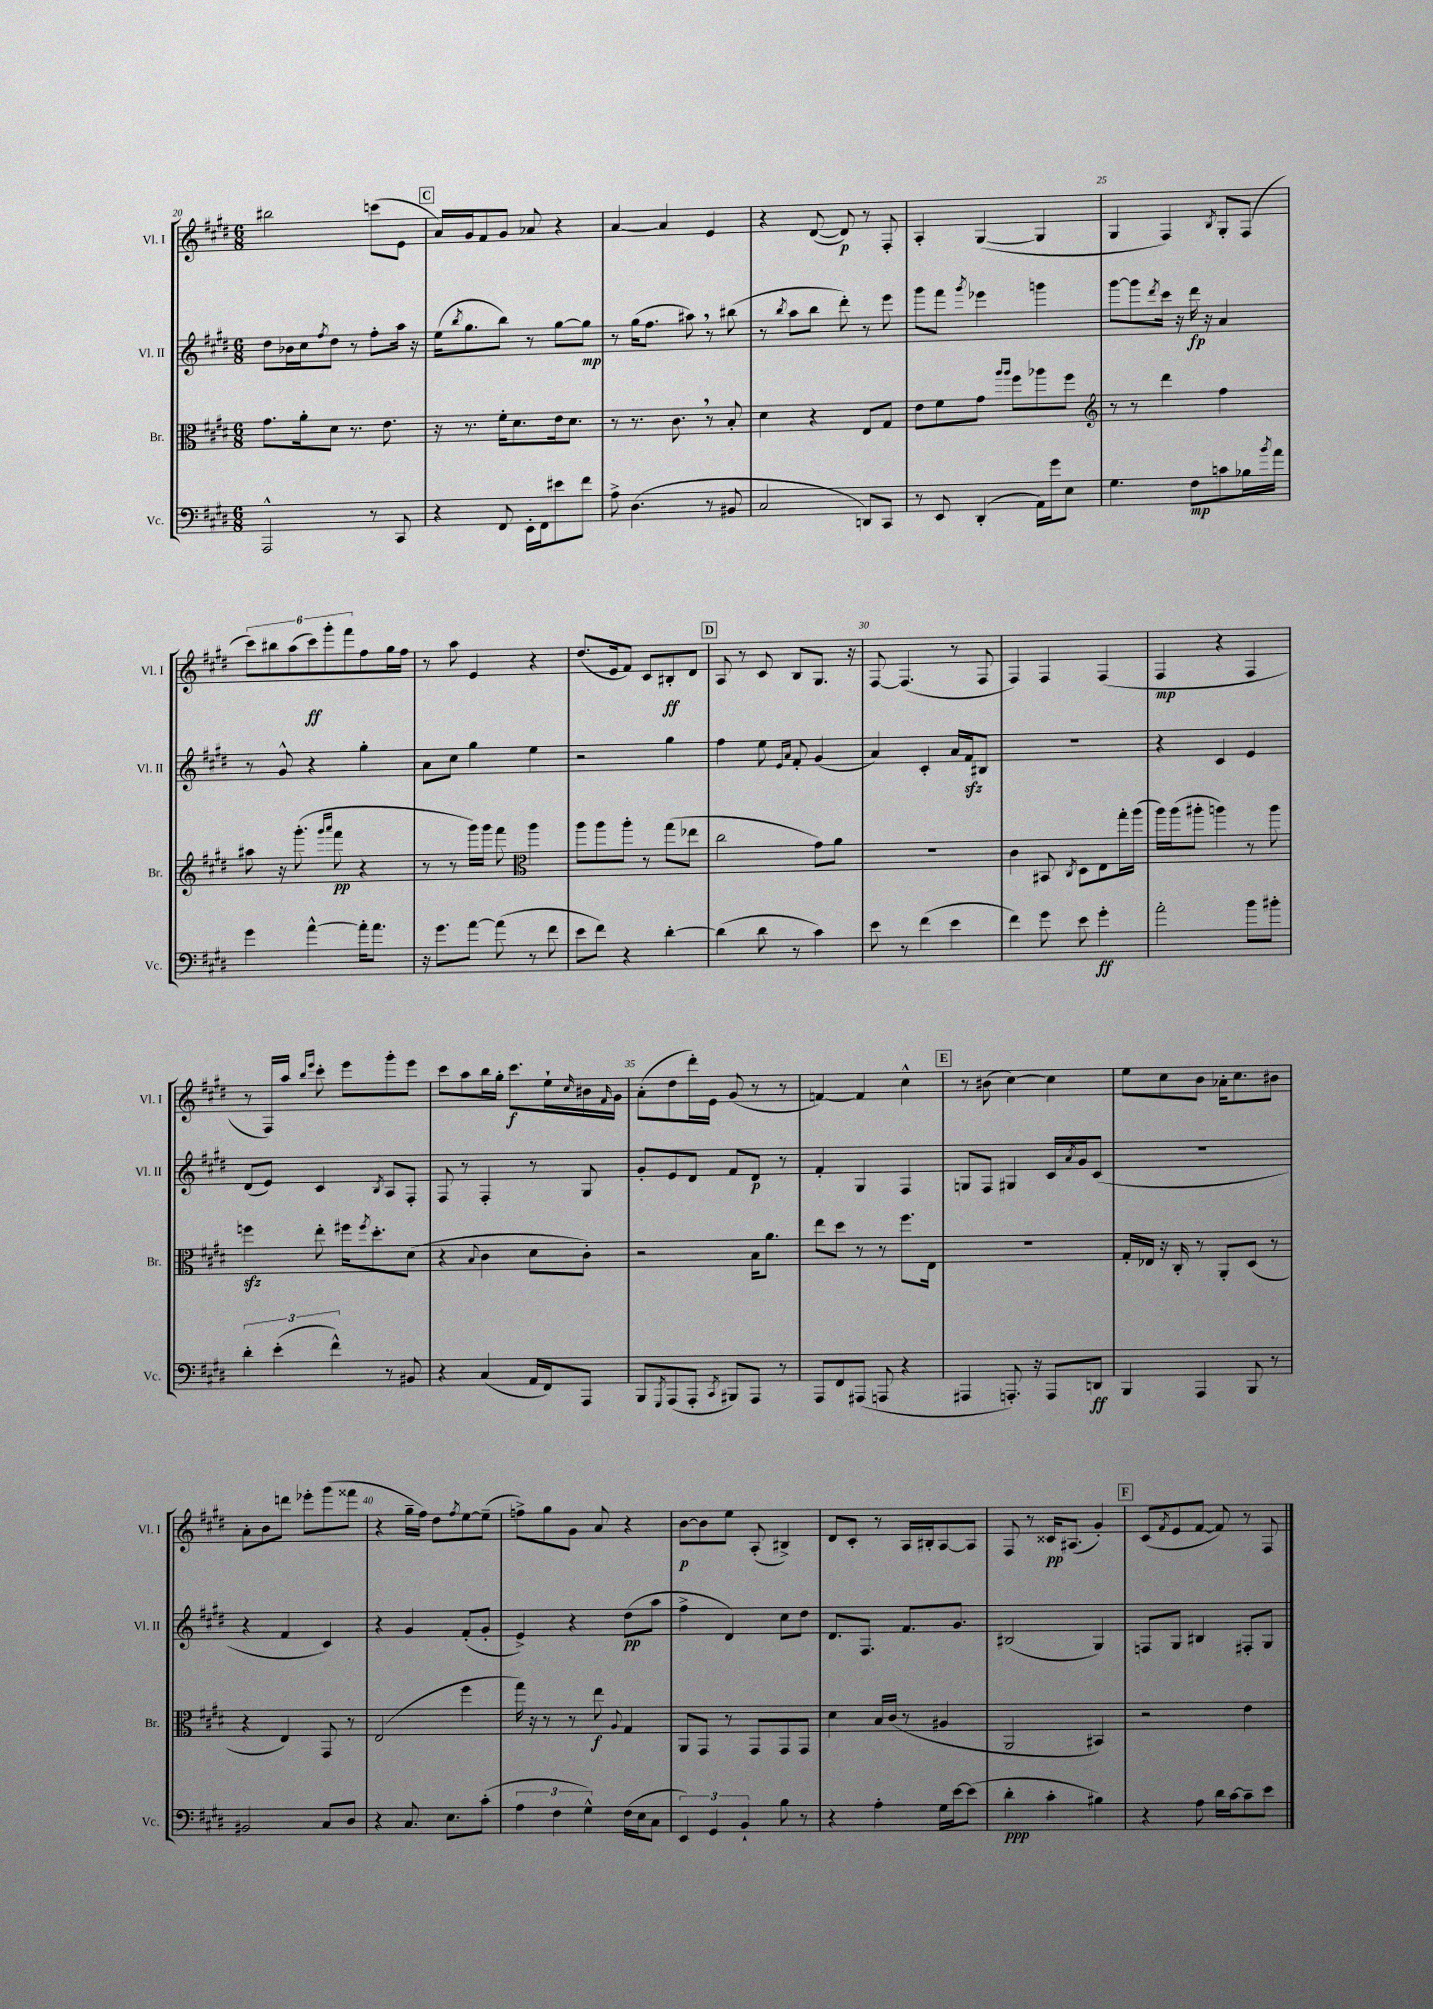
<<
\new StaffGroup <<
\new Staff = "s0" \with { instrumentName = "Vl. I" shortInstrumentName = "Vl. I" } {
    \clef treble \key e \major \numericTimeSignature \time 6/8
    bis''2 c'''8( e'8 |
    \mark \markup { \box "C" } a'16) gis'16 fis'8 gis'8 aes'8 r4 |
    a'4~ a'4 e'4 |
    r4 dis'8~( dis'8\p) r8 fis8-. |
    a4-. gis4~( gis4 |
    gis4 fis4) \acciaccatura { b8 } gis8-. fis8( |
    \tuplet 6/4 { cis'''8) bis''8 a''8( cis'''8\ff) gis'''8-. fis'''8 } fis''8 gis''16 fis''16 |
    r8 a''8 e'4 r4 |
    dis''8.( e'16 fis'8) cis'8 bis8-.\ff dis'8 |
    \mark \markup { \box "D" } a8 r8 cis'8 b8 gis8. r16 |
    fis8~ fis4.( r8 fis8 |
    fis4) fis4 fis4( |
    fis4\mp r4 fis4 |
    r8 fis16) a''16 \grace { b''16 e'''16 } cis'''8-. e'''8 gis'''8-. e'''8 |
    cis'''8 a''8 b''16 gis''16-. cis'''8.\f e''16-! \grace { cis''16 } bis'16 \grace { fis'16 } gis'16 |
    a'8-.( dis''8 dis'''16-.) e'16 gis'8( r8 r8 |
    f'4~) f'4 cis''4-^ |
    \mark \markup { \box "E" } r8 bis'8( cis''4~) cis''4 |
    e''8 cis''8 b'8 aes'16-. cis''8. bis'8 |
    a'8-. b'8 d'''8 ees'''8-. gis'''8( fisis'''8 |
    r4 gis''16-- fis''16) dis''8 \acciaccatura { fis''8 } e''8~ e''8--( |
    f''8->) gis''8 gis'8 a'8 r4 |
    b'8~\p b'8 e''8 a8-.( bis4->) |
    dis'8 cis'8-. r8 a16 bis16-. a8~ a8 |
    fis8 r8 cisis'16\pp ais8.( gis'4-.) |
    \mark \markup { \box "F" } cis'8( \acciaccatura { fis'8 } e'8 fis'8~ fis'8) r8 fis8 \bar "|." |
}
\new Staff = "s1" \with { instrumentName = "Vl. II" shortInstrumentName = "Vl. II" } {
    \clef treble \key e \major \numericTimeSignature \time 6/8
    dis''8 bes'16 cis''16 \acciaccatura { fis''8 } dis''8 r8 fis''8-. a''16 r16 |
    \mark \markup { \box "C" } e''16( \acciaccatura { b''8 } gis''8. b''8) r8 gis''8~ gis''8\mp |
    r8 gis''16( fis''8. ais''8) \breathe r8 bis''8( |
    r8 \acciaccatura { b''8 } a''8 b''8 dis'''8-.) r8 e'''8 |
    gis'''8 fis'''8 \acciaccatura { gis'''8 } ees'''4 g'''4 |
    gis'''8~ gis'''8 \acciaccatura { dis'''8 } cis'''16 r16 dis'''16\fp r16 a'4 |
    r8 gis'8-^ r4 gis''4-. |
    a'8 cis''8 gis''4 e''4 |
    r2 gis''4 |
    \mark \markup { \box "D" } fis''4 e''8 \grace { e'16 a'16 } fis'8-. gis'4( |
    a'4) cis'4-. a'16 fis'16\sfz bis8 |
    R2. |
    r4 cis'4 e'4 |
    dis'8( e'8) cis'4 \acciaccatura { b8 } a8 fis8-. |
    fis8 r8 fis4-. r8 gis8 |
    gis'8-. e'8 dis'8 fis'8 dis'8\p r8 |
    fis'4-. gis4 fis4 |
    \mark \markup { \box "E" } g8 fis8 gis4 cis'16 \acciaccatura { a'8 } gis'16 cis'8( |
    R2. |
    r4 fis'4 cis'4) |
    r4 gis'4 fis'8-.( gis'8-. |
    e'4->) r4 dis''8\pp( a''8 |
    fis''4-> dis'4) cis''8 dis''8 |
    dis'8. fis8. fis'8. gis'8. |
    bis2( gis4) |
    \mark \markup { \box "F" } f8 gis8 bis4 fis8-. gis8 \bar "|." |
}
\new Staff = "s2" \with { instrumentName = "Br." shortInstrumentName = "Br." } {
    \clef alto \key e \major \numericTimeSignature \time 6/8
    gis'8. a'16-. dis'8 r8. e'8. |
    \mark \markup { \box "C" } r16 r8. fis'16-. dis'8. e'16 dis'8. |
    r8 r8. cis'8. \breathe r8 b8-. |
    dis'4 r4 e8 gis8 |
    e'8 fis'8 gis'8 \grace { a''16 a''16 } fis''8 aes''8 fis''8 |
    \clef treble r8 r8 dis'''4 fis''4 |
    ais''8 r16 gis'''8.-.( \grace { gis'''16 a'''16 } fis'''8\pp r4 |
    r8 r8 gis'''16) gis'''16 fis'''8 \clef alto a''4 |
    a''8 a''8 a''8-. r8 gis''8( ees''8 |
    \mark \markup { \box "D" } cis''2 gis'8) a'8 |
    R2. |
    cis'4 bis,8 \acciaccatura { cis8 } dis8 e8 gis''16-. a''16( |
    a''16) a''16( ais''8-. a''4) r8 a''8 |
    f''4\sfz e''8-. fis''16 \acciaccatura { fis''8 } dis''8.-. dis'8( |
    r4 \appoggiatura { b8 } cis'4 dis'8 cis'8-.) |
    r2 b16 a'8. |
    e''8 dis''8 r8 r8 fis''8. e16 |
    \mark \markup { \box "E" } R2. |
    gis16-. ees16 r16 cis16-. r8 a,8-. dis8( r8 |
    r4 e4) gis,8 r8 |
    e2( fis''4 |
    gis''16) r16 r8 r8 e''8\f \appoggiatura { a8 } gis4 |
    a,8 gis,8 r8 gis,8 gis,8 gis,8 |
    dis'4 b16 cis'16( r8 ais4 |
    a,2 bis,4) |
    \mark \markup { \box "F" } r2 e'4 \bar "|." |
}
\new Staff = "s3" \with { instrumentName = "Vc." shortInstrumentName = "Vc." } {
    \clef bass \key e \major \numericTimeSignature \time 6/8
    a,,2-^ r8 cis,8 |
    \mark \markup { \box "C" } r4 fis,8 e,16-. fis,16 eis'8 fis'8 |
    a8-> dis4.( r8 bis,8 |
    cis2 d,8) cis,8 |
    r8 e,8 dis,4-.( a,16) gis'16 e8 |
    gis4. fis8\mp c'8 bes16 \acciaccatura { b'8 } a'16 |
    gis'4 a'4~-^ a'16-. a'8. |
    r16 gis'8. a'8~ a'8( r8 fis'8 |
    e'8 fis'8) r4 dis'4~-. |
    \mark \markup { \box "D" } dis'4( dis'8 r8 cis'4) |
    e'8 r8 fis'4( e'4 |
    fis'4) gis'8 e'8 gis'4-.\ff |
    a'2-. b'8 bis'8-. |
    \tuplet 3/2 { dis'4-. e'4-.( fis'4-^) } r8 bis,8 |
    r4 cis4( a,16 fis,16) a,,8 |
    b,,8 \acciaccatura { gis,,8 } a,,8( a,,8-. \acciaccatura { cis,8 } bis,,8) a,,8 r8 |
    a,,8 fis,8 ais,,8( a,,8 r4 |
    \mark \markup { \box "E" } ais,,4 a,,8.-.) r16 a,,8 d,8\ff |
    b,,4 a,,4 b,,8 r8 |
    bis,2 cis8 dis8 |
    r4 cis8. e8. cis'8-.( |
    \tuplet 3/2 { a4 fis4 gis4-^) } fis16( e16 cis8 |
    \tuplet 3/2 { e,4) gis,4 b,4-! } b8 r8 |
    r4 a4-. gis16 e'16~ e'8( |
    dis'4-.\ppp cis'4-. bis4) |
    \mark \markup { \box "F" } r4 a8 dis'16 cis'16~ cis'8-- e'8 \bar "|." |
}
>>
>>
\layout { \context { \Score currentBarNumber = #20 \override BarNumber.break-visibility = ##(#f #t #t) barNumberVisibility = #(every-nth-bar-number-visible 5) } }
